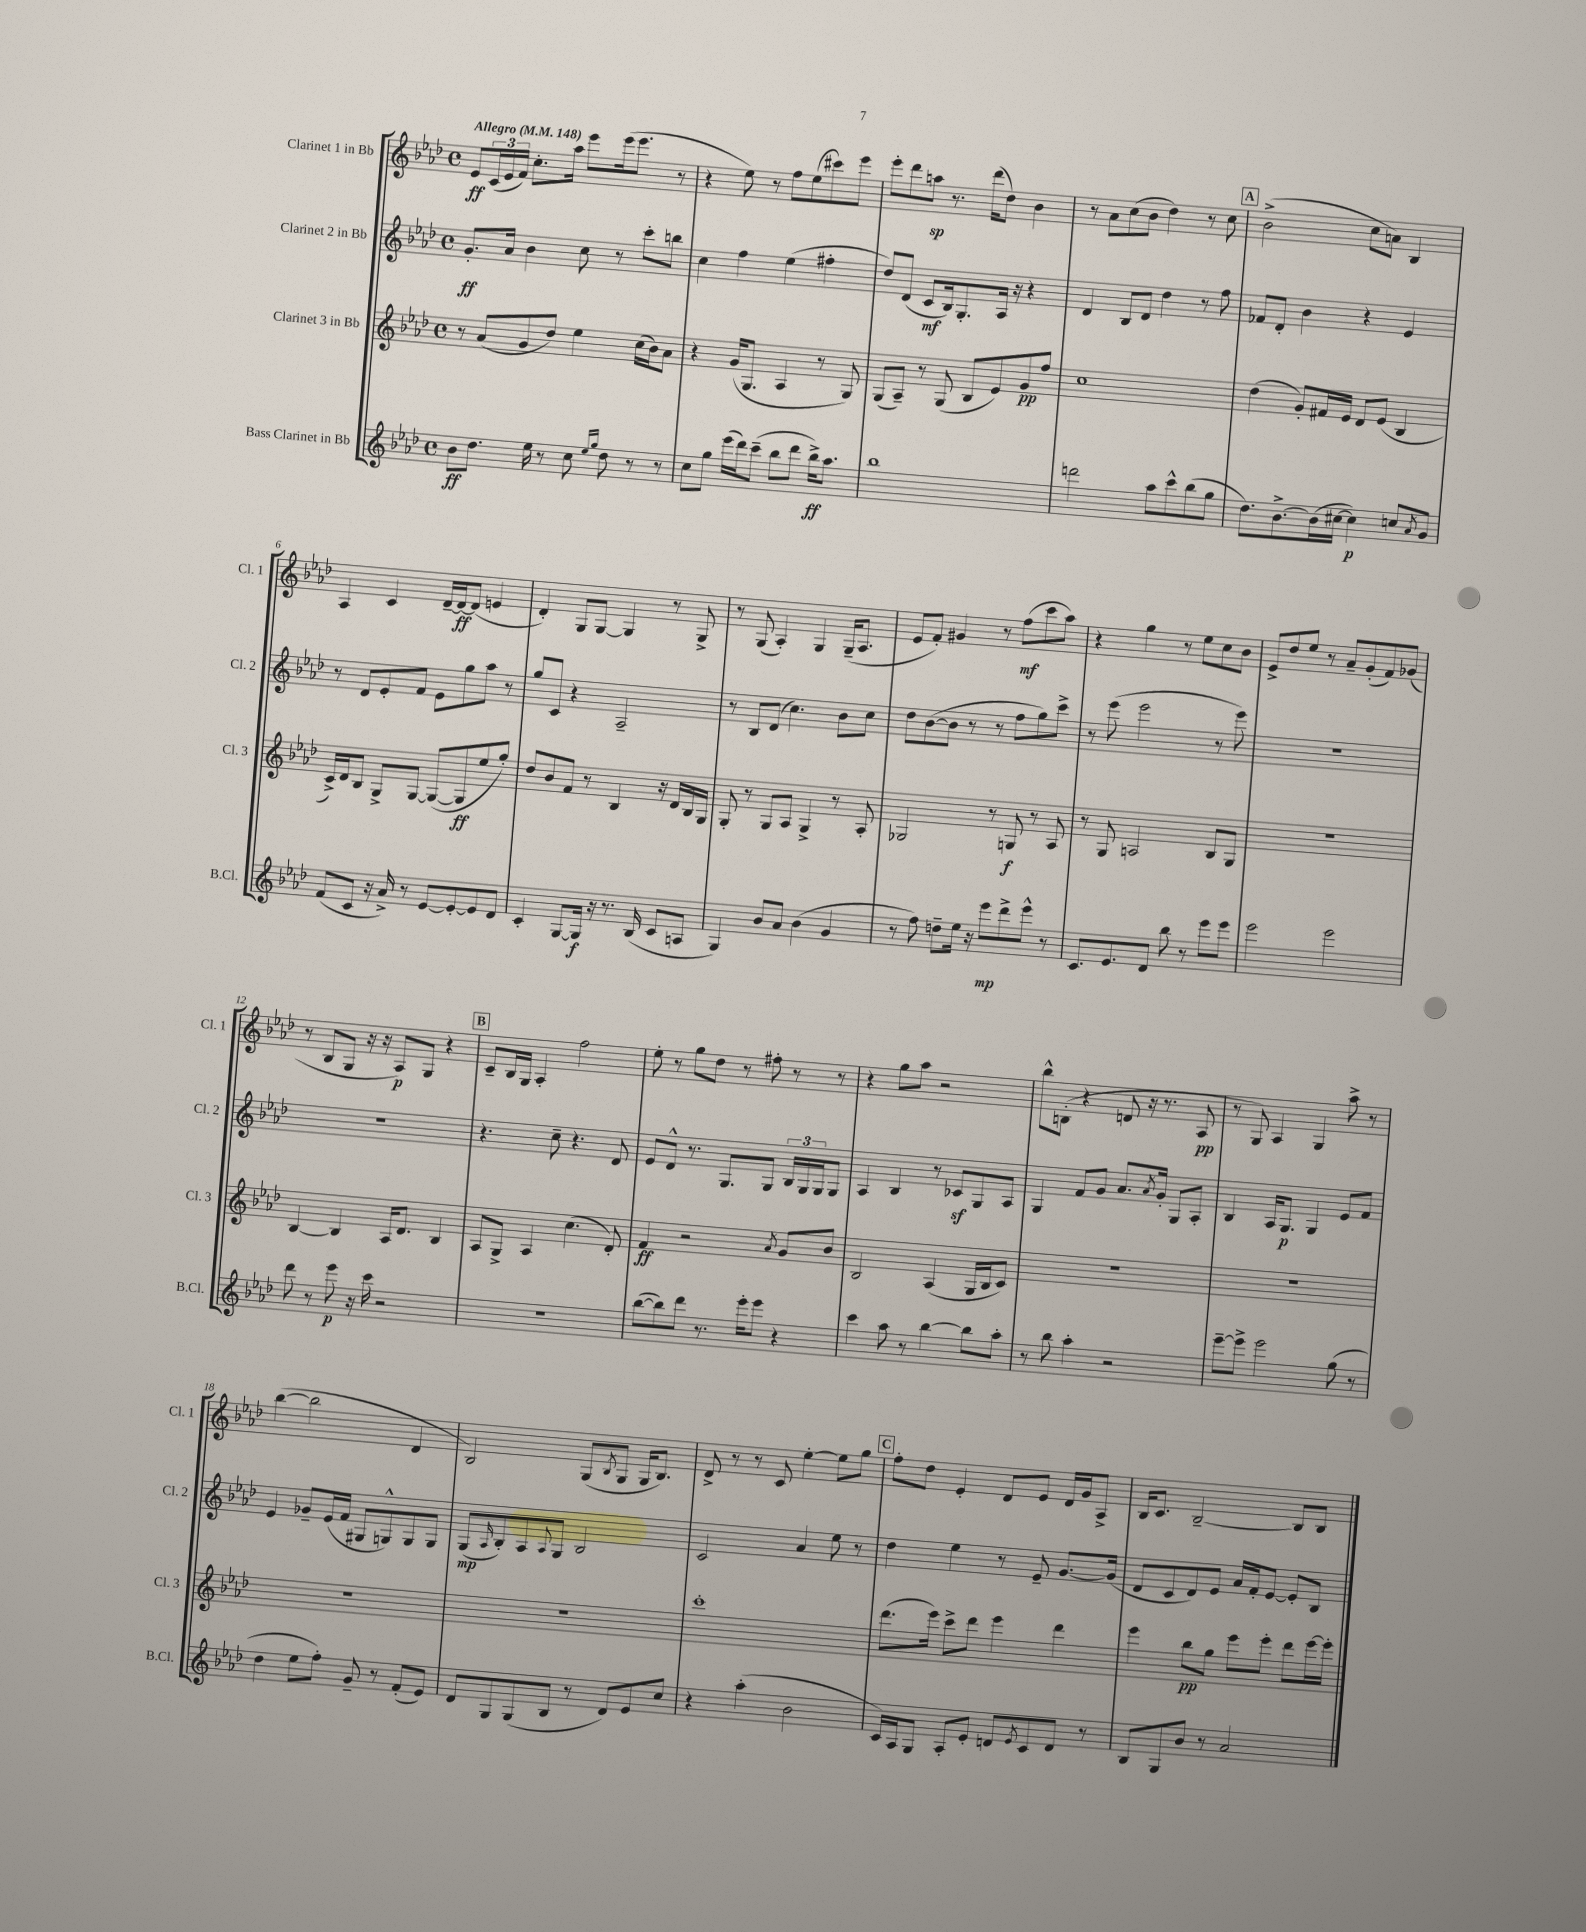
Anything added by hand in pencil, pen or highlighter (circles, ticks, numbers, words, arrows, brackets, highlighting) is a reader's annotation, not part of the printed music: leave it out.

**kern	**kern	**kern	**kern
*staff4	*staff3	*staff2	*staff1
*clefG2	*clefG2	*clefG2	*clefG2
*k[b-e-a-d-]	*k[b-e-a-d-]	*k[b-e-a-d-]	*k[b-e-a-d-]
*M4/4	*M4/4	*M4/4	*M4/4
*met(c)	*met(c)	*met(c)	*met(c)
*MM148	*MM148	*MM148	*MM148
8b-	8r	8.g'	8e-
8.dd-	(8a-	.	(24c
.	.	.	24e-
.	.	16a-	.
.	.	.	24f)
.	8g	4b-	8.cc'
16ee-	.	.	.
8r	8dd-)	.	.
.	.	.	16aa-
8cc	4ee-	8cc	8eee-
16qqee-	.	.	.
16qqgg	.	.	.
8dd-	.	8r	(16eee-
.	.	.	8.eee-
8r	(16cc	8ccc'	.
.	16b-)	.	.
8r	8a-	8bb	8r
=	=	=	=
8cc	4r	4cc	4r
8gg	.	.	.
(16eee-	(16g	4ff	8ee-)
16ddd-)	8.G	.	.
(8ccc~	.	.	8r
8bb-	4A-	(4ee-	8ff
8ddd-	.	.	(8ee-
16bb-^)	8r	4ff#'	8ccc#)
8.aa-	.	.	.
.	8G)	.	8eee-
=	=	=	=
1bb-	(8G	8dd-)	8eee-'
.	8A-~)	(8d-	8ddd-
.	8r	8c	8aa
.	(8G	16B-)	8.r
.	.	8.G'	.
.	8B-	.	.
.	.	.	(16ddd-
.	8e-)	16A-	8dd-)
.	.	16r	.
.	8g	4r	4b-
.	8ff	.	.
=	=	=	=
2ddd	1cc	4d-	8r
.	.	.	8a-
.	.	8B-	(8cc
.	.	8d-	8b-
8aa-	.	4dd-	4dd-)
8ccc^^	.	.	.
(8bb-	.	8r	8r
8gg	.	8ff	8cc
=	=	=	=
8.dd-)	(4dd-	8f-	(2b-^
.	.	8d-'	.
[8.b-^	.	.	.
.	8g')	4b-	.
(16b-]	16f#	.	.
[16cc#	16e-	.	.
4cc#])	8d-	4r	8cc
.	(8e-	.	8a)
8cc	4B-	4e-	4B-
8qa-	.	.	.
8g	.	.	.
=	=	=	=
(8f	16c^)	8r	4A-
.	16d-	.	.
8c	8B-	8d-	.
16r	8G^	8e-'	4c
16a-^)	.	.	.
8r	[8G	8f	.
[8e-	(8G_	8e-	[16d-~
.	.	.	16d-_
8e-'_	8G]	8gg	(8d-]
8e-]	8ee-	8aa-	4e
8d-	8gg')	8r	.
=	=	=	=
4c'	8dd-	8gg	4d-')
.	8b-	8c	.
[8G	8f	4r	8G
16G]	8r	.	[8G
16r	.	.	.
8.r	4B-	2A-~	4G]
(16B-	.	.	.
8c	16r	.	8r
.	16d-	.	.
8A	16B-	.	8G^
.	16G	.	.
=	=	=	=
4G)	8G'	8r	8r
.	8r	8B-	(8G
8b-	8G	(8d-	4A-')
8a-	8A-	4.cc)	.
(4b-	4G^	.	4G
4g	8r	8b-	(16G~
.	.	.	8.A-
.	8A-'	8cc	.
=	=	=	=
8r	2G-	8dd-	8e-
8ff)	.	([8b-	8f')
8dd~	.	8b-]	4g#
16ee-	.	8r	.
16r	.	.	.
8eee-	8r	8r	8r
8ddd-^	8G	8ff	(8ff
8eee-^^	8r	8gg)	8ccc
8r	8A-	8ccc^	8aa-)
=	=	=	=
8.c	8r	8r	4r
.	8G	(8eee-	.
8.e-	.	.	.
.	2A	2eee-	4gg
8d-	.	.	.
8bb-	.	.	8r
8r	.	.	8ee-
8eee-	8B-	8r	8cc
8eee-	8G	8eee-)	8b-
=	=	=	=
2eee-	1r	1r	8e-^
.	.	.	8dd-
.	.	.	8ee-
.	.	.	8r
2eee-	.	.	8a-~
.	.	.	(8g'
.	.	.	8f)
.	.	.	(8g-
=	=	=	=
8ddd-	[4B-	1r	8r
8r	.	.	8B-
8eee-	4B-]	.	8G
16r	.	.	16r
16ccc	.	.	16r
2r	16A-	.	8A-)
.	8.d-	.	.
.	.	.	8G
.	4B-	.	4r
=	=	=	=
1r	8A-	4.r	8c~
.	8G^	.	16B-
.	.	.	16G
.	4A-	.	4A-'
.	.	8cc~	.
.	(4.cc	4.r	2ff
.	8d-')	8d-	.
=	=	=	=
([8bb-	4f	8e-	8ee-'
8bb-])	.	8d-^^	8r
8ddd-	2r	8.r	8gg
8.r	.	.	8dd-
.	.	8.G	.
.	.	.	8r
16eee-'	.	.	.
8eee-	.	8G	8ff#'
.	8qa-	.	.
4r	8g	24B-	8r
.	.	24G	.
.	.	24G	.
.	8b-	8G	8r
=	=	=	=
4ccc	2B-	4A-	4r
8aa-	.	4B-	8gg
8r	.	.	8aa-
[4bb-	(4A-	8r	2r
.	.	8c-	.
8bb-]	16G	8G	.
.	16B-	.	.
8aa-'	8c)	8A-	.
=	=	=	=
8r	1r	4G	8bb-^^
8bb-	.	.	(8B'
4aa-'	.	8f	4r
.	.	8g	.
2r	.	8.a-	8d
.	.	.	16r
.	.	8qa-	.
.	.	16g'	8.r
.	.	8G	.
.	.	8A-'	8A-
=	=	=	=
[8eee-~	1r	4B-	8r
8eee-^]	.	.	8G)
2eee-	.	16A-	4A-
.	.	8.G	.
.	.	4G	4G
(8gg	.	8e-	8aa-^
8r	.	8f	8r
=	=	=	=
4dd-	1r	4e-	([4bb-
8ee-	.	8g-~	2bb-]
8ff')	.	(16e-	.
.	.	16f	.
8g~	.	8G#	.
8r	.	8G^^)	.
(8f'	.	8G	4d-
8e-)	.	8G	.
=	=	=	=
8d-	1r	(8G	2B-)
.	.	16qqA-	.
8G	.	8B-')	.
(8G	.	8A-	.
.	.	8qqA-	.
8B-	.	8G	.
8r	.	2B-	(8G
.	.	.	8qB-
8d-)	.	.	8G
8e-	.	.	16G
.	.	.	8.B-)
8cc	.	.	.
=	=	=	=
4r	1ccc'	2c	8d-^
.	.	.	8r
(4aa-'	.	.	8r
.	.	.	8c
2b-	.	4a-	[4ee-'
.	.	8ee-	8ee-]
.	.	8r	8gg
=	=	=	=
16c)	(8.ddd-	4dd-	8ff'
16A-	.	.	.
8G	.	.	8dd-
.	16eee-)	.	.
8A-'	8ccc^	4ee-	4e-'
8e-'	8ddd-	.	.
8d	4eee-	8r	8d-
8qe-	.	.	.
8c	.	8e-~	8e-
8d	4ddd-	[8.g	16d-
.	.	.	16g
8r	.	.	8A-^
.	.	(16g]	.
=	=	=	=
8B-	4eee-	8d-	16B-
.	.	.	8.c
8G	.	8c	.
8b-	8bb-	8d-)	[2B-~
8r	8gg	8e-	.
2a-	8eee-	16a-	.
.	.	16f'	.
.	8eee-'	[8e-	.
.	8ddd-	8e-']	8B-]
.	[16eee-	8B-	8B-
.	16eee-']	.	.
==	==	==	==
*-	*-	*-	*-
